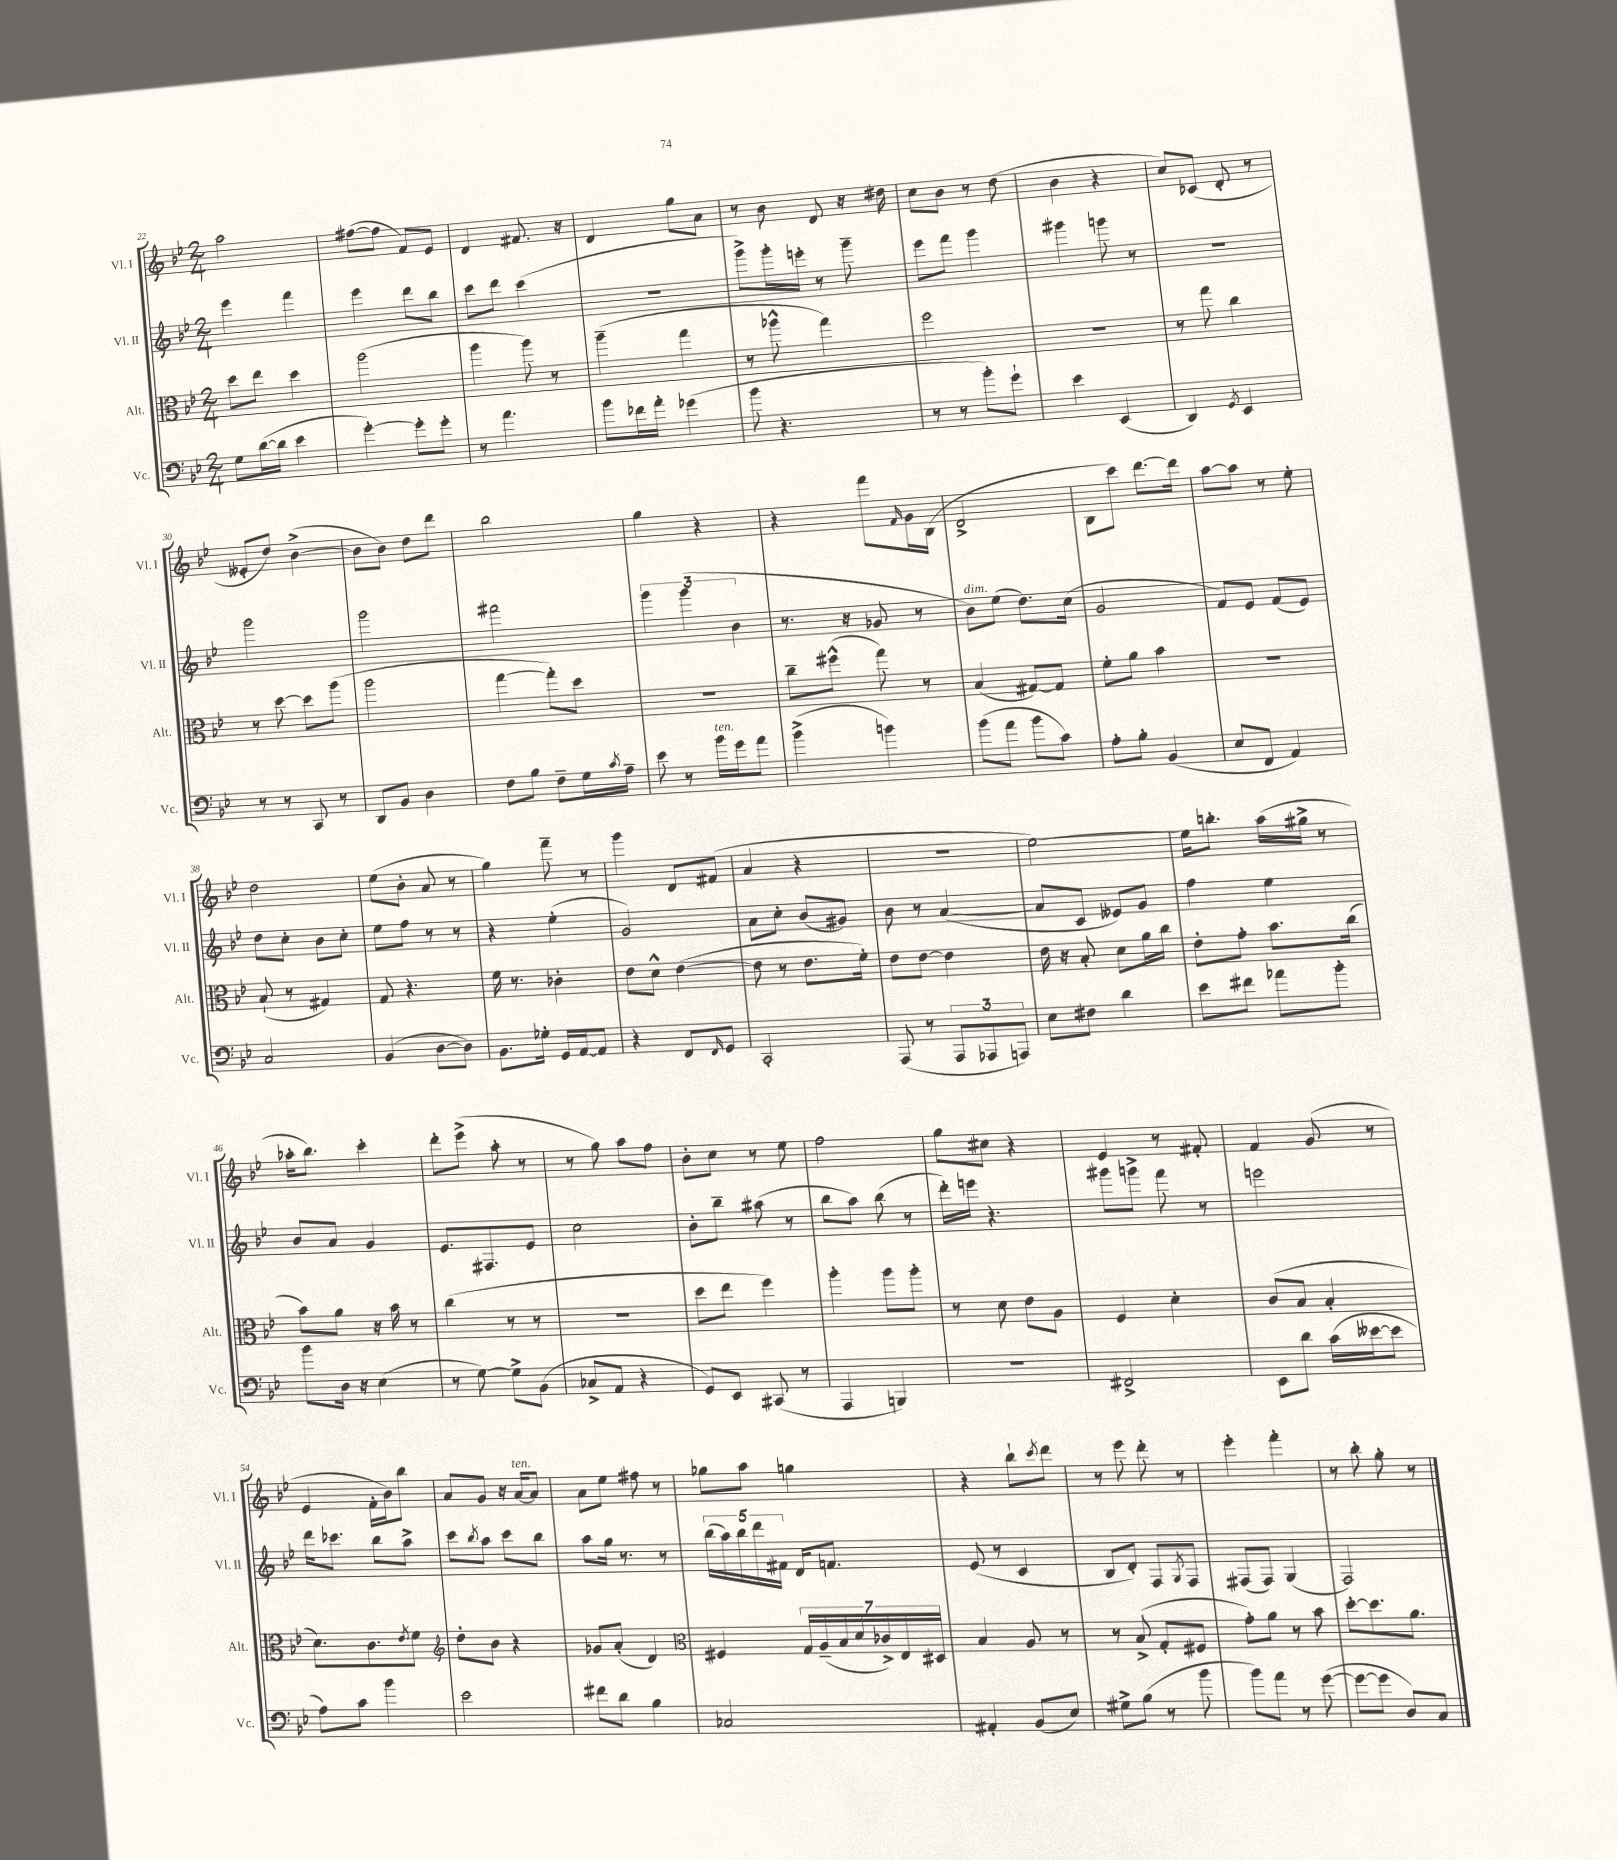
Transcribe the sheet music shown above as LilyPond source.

<<
\new StaffGroup <<
\new Staff = "s0" \with { instrumentName = "Vl. I" shortInstrumentName = "Vl. I" } {
    \clef treble \key bes \major \numericTimeSignature \time 2/4
    a''2 |
    fis''8~( fis''8 f'8) ees'8 |
    d'4 fis'8. r16 |
    d'4 g''8 a'8 |
    r8 bes'8 d'8 r16 dis''16 |
    c''8 bes'8 r8 d''8( |
    bes'4 r4 |
    c''8) ces'8( d'8-. r8 |
    eeses'8-. d''8) bes'4~->( |
    bes'8 bes'8) d''8 d'''8 |
    bes''2 |
    g''4 r4 |
    r4 f'''8 \grace { f'16 } g'16 bes16( |
    d'2-> |
    bes8 c'''8) d'''8.~ d'''16 |
    a''8~ a''8 r8 ees''8-. |
    d''2 |
    ees''8( bes'8-. a'8 r8 |
    g''4) f'''8-- r8 |
    g'''4 d'8 fis'8( |
    a'4 r4 |
    R2 |
    ees''2~) |
    ees''16 b''8.-. a''16( gis''16-> r8 |
    aes''16-. bes''8.) c'''4-. |
    d'''8-. ees'''8->( a''8-. r8 |
    r8 g''8) a''8 f''8 |
    bes'8-. c''8 r8 ees''8 |
    f''2 |
    g''8 cis''8 r4 |
    ees'4 r8 fis'8-. |
    f'4 g'8( r8 |
    ees'4 f'16-. bes'16) bes''8 |
    a'8 g'8 r16 a'16~^\markup { \italic "ten." } a'8 |
    a'8 ees''8 fis''8 r8 |
    ges''8 a''8 g''4 |
    r4 bes''8-! \acciaccatura { c'''8 } d'''8 |
    r8 ees'''8 d'''8-. r8 |
    ees'''4-. f'''4-. |
    r8 bes''8-. g''8-. r8 \bar "|." |
}
\new Staff = "s1" \with { instrumentName = "Vl. II" shortInstrumentName = "Vl. II" } {
    \clef treble \key bes \major \numericTimeSignature \time 2/4
    ees'''4 f'''4 |
    ees'''4 d'''8 bes''8 |
    c'''8 d'''8 c'''4( |
    R2 |
    g'''8->) g'''16-. e'''16-. r8 g'''8-- |
    ees'''8 f'''8 g'''4 |
    gis'''4 g'''8 r8 |
    R2 |
    g'''2 |
    g'''2 |
    fis'''2 |
    \tuplet 3/2 { g'''4 g'''4( bes'4 } |
    r8. r16 ges'8 r8 |
    bes'8^\markup { \italic "dim." }) ees''8( d''8.) c''16( |
    g'2 |
    f'8) ees'8 f'8( ees'8) |
    d''8 c''8-. bes'8 c''8-. |
    ees''8 f''8 r8 r8 |
    r4 ees''4-.( |
    g'2) |
    a'8 c''8-. bes'8( gis'8) |
    bes'8 r8 a'4~( |
    a'8 c'8 eeses'8) g'8 |
    f''4 ees''4 |
    bes'8 a'8 g'4 |
    ees'8. fis8. ees'8 |
    c''2 |
    bes'8-. bes''8-- ais''8( r8 |
    bes''8 a''8) bes''8( r8 |
    d'''16-.) e'''16 r4. |
    gis'''8 g'''8-> f'''8 r8 |
    e'''2 |
    d'''16 ces'''8. bes''8 a''8-> |
    c'''8 \acciaccatura { bes''8 } a''8 c'''8 bes''8 |
    a''8 g''16 r8. r8 |
    \tuplet 5/4 { bes''16( a''16) bes''16 d'''16 fis'16 } d'16 f'8. |
    ees'8( r8 c'4 |
    bes8 d'8-.) f8 \acciaccatura { g8 } f8 |
    fis8( fis8) g4( |
    f2) \bar "|." |
}
\new Staff = "s2" \with { instrumentName = "Alt." shortInstrumentName = "Alt." } {
    \clef alto \key bes \major \numericTimeSignature \time 2/4
    d''8 ees''8 d''4 |
    a''2( |
    a''4 a''8) r8 |
    a''4--( g''4 |
    r8 aes''8-^ g''4) |
    f''2 |
    R2 |
    r8 g''8 c''4 |
    r8 d''8~ d''8 a''8( |
    a''2 |
    g''4~ g''8-.) d''8 |
    r2 |
    c''8-- fis''8-^( g''8) r8 |
    bes4( gis8~) gis8 |
    f'8-. a'8 bes'4 |
    r2 |
    bes8-!( r8 gis4) |
    g8 r4. |
    f'16 r8. ces'4-. |
    ees'8 d'8-^ ees'4~( |
    ees'8 r8 ees'8. f'16-.) |
    ees'8 ees'8~ ees'4 |
    ees'16 r16 bes8-. d'8 a'16 c''16 |
    ees'8-. g'8-. bes'8. c''16( |
    bes'8) a'8 r16 bes'16 r8 |
    c''4( r8 r8 |
    R2 |
    d''8 ees''8 f''4) |
    a''4-. a''8 a''8-. |
    r8 d'8 ees'8 a8 |
    f4 d'4-. |
    c'8( bes8 bes4-. |
    d'8.) c'8. \acciaccatura { ees'8 } f'8 |
    \clef treble d''8-. bes'8 r4 |
    ges'8 a'8-.( d'4) |
    \clef alto fis4 \tuplet 7/4 { g16 a16--( bes16 d'16 ces'16->) ees16 dis16 } |
    bes4 a8 r8 |
    r8 bes8->( g8-. fis8 |
    g'8-.) a'8 r8 bes'8 |
    d''8~-. d''8. a'8. \bar "|." |
}
\new Staff = "s3" \with { instrumentName = "Vc." shortInstrumentName = "Vc." } {
    \clef bass \key bes \major \numericTimeSignature \time 2/4
    g8 d'16~( d'16 ees'4 |
    g'4~-.) g'8-. g'8-. |
    r8 a'4. |
    bes'8 fes'16 a'16-. ges'4( |
    bes'8 r4. |
    r8 r8 bes'8-.) g'8-! |
    ees'4 ees,4( |
    d,4) \acciaccatura { g,8 } ees,4 |
    r8 r8 c,8 r8 |
    d,8 bes,8 d4 |
    f8 bes8 f8-- g16 \acciaccatura { c'8 } a16-- |
    ees'8 r8 bes'16^\markup { \italic "ten." } g'16 a'8 |
    bes'4->( b'4) |
    bes'8( a'8 bes'8 c'8) |
    a8-. bes8-. bes,4( |
    ees8 f,8 a,4) |
    c2 |
    bes,4( d8~ d8) |
    bes,8. ges16-. g,16 a,16~ a,8 |
    r4 f,8 \grace { f,16 } g,8 |
    c,2-. |
    a,,8( r8 \tuplet 3/2 { a,,8 aes,,8 a,,8) } |
    ees8 fis8 d'4 |
    ees'8 fis'8 aes'8 bes'8-. |
    bes'8 d16 r16 ees4( |
    r8 g8~) g8-> bes,8( |
    ces8-> a,8 r4 |
    g,8) ees,8 cis,8( r8 |
    a,,4 b,,4) |
    r2 |
    fis,2-> |
    ees,8 d'8 c'16( eeses'16~ eeses'8 |
    a8) c'8 bes'4 |
    ees'2 |
    fis'8 d'8 bes4 |
    ces2 |
    ais,4-. bes,8( ees8) |
    gis8-> bes8( r8 bes'8 |
    bes'8) a'8 r8 g'8~( |
    g'8~ g'8 d8) c8 \bar "|." |
}
>>
>>
\layout { \context { \Score currentBarNumber = #22 } }
